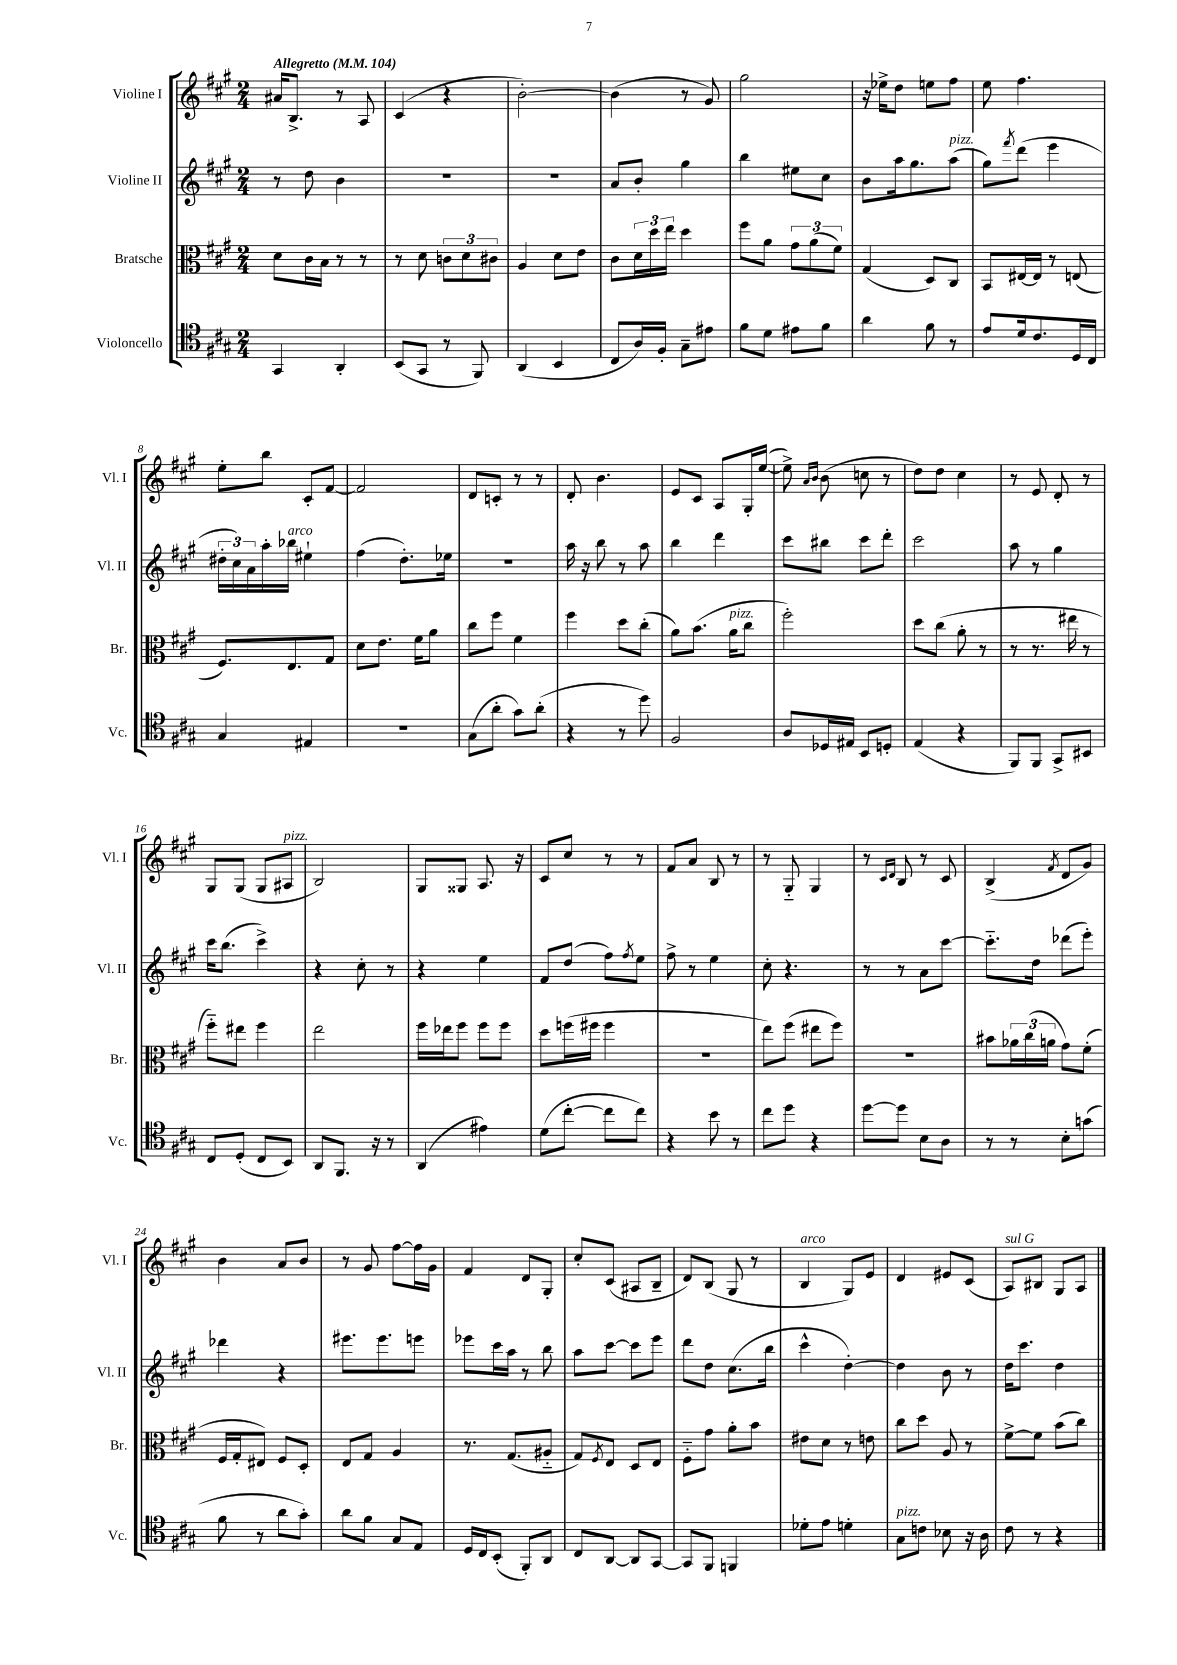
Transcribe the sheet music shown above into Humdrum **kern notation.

**kern	**kern	**kern	**kern
*part4	*part3	*part2	*part1
*staff4	*staff3	*staff2	*staff1
*I"Violoncello	*I"Bratsche	*I"Violine II	*I"Violine I
*I'Vc.	*I'Br.	*I'Vl. II	*I'Vl. I
*clefC4	*clefC3	*clefG2	*clefG2
*k[f#c#g#]	*k[f#c#g#]	*k[f#c#g#]	*k[f#c#g#]
*M2/4	*M2/4	*M2/4	*M2/4
*MM104	*MM104	*MM104	*MM104
=1	=1	=1	=1
!	!	!	!LO:TX:a:B:t=Allegretto
4GG#/	8d\L	8r	16a#X/KL
.	.	.	8.B^/J
.	16c#\L	8dd\	.
.	16B\JJ	.	.
4AA'/	8r	4b\	8r
.	8r	.	8A/
=2	=2	=2	=2
(8BB/L	8r	2r	(4c#/
8GG#/J	8d\	.	.
8r	12cn\L	.	4r
.	12d\	.	.
8FF#/)	.	.	.
.	12c#X\J	.	.
=3	=3	=3	=3
(4AA/	4A/	2r	[2b'\)
4BB/	8d\L	.	.
.	8e\J	.	.
=4	=4	=4	=4
8C#/L	8c#\L	8a/L	(4b\]
16A/L)	24d\L	8b'/J	.
.	24dd\	.	.
16F#'/JJ	.	.	.
.	24ee\JJ	.	.
8G#~\L	4dd\	4gg#\	8r
8e#X\J	.	.	8g#/)
=5	=5	=5	=5
8f#\L	8ff#\L	4bb\	2gg#\
8d\J	8a\J	.	.
8e#X\L	12g#\L	8ee#X\L	.
.	(12a\	.	.
8f#\J	.	8cc#\J	.
.	12f#\J)	.	.
=6	=6	=6	=6
4a\	(4G#/	8b\L	16r
.	.	.	16ee-X^\KL
.	.	16aa\k	8dd\J
.	.	8.gg#\	.
8f#\	8D/L)	.	8een\L
!	!	!LO:TX:a:i:t=pizz.	!
8r	8C#/J	(8aa\J	8ff#\J
=7	=7	=7	=7
8e/L	8BB/L	8gg#\L)	8ee\
.	.	8qfff#/	.
16d/k	[16E#X/L	(8ddd\J	4.ff#\
8.c#/	16E#/JJ]	.	.
.	8r	4eee\	.
16D/L	(8En/	.	.
16C#/JJ	.	.	.
!!LO:LB:g=z
=8	=8	=8	=8
4G#/	8.F#/L)	24dd#X'\LL	8ee'\L
.	.	24cc#\)	.
.	.	24a\	.
.	.	16aa'\	8bb\J
!	!	!LO:TX:a:i:t=arco	!
.	8.E/	16bb-X\JJ	.
4E#X/	.	4ee#X`\	8c#'/L
.	8G#/J	.	[8f#/J
=9	=9	=9	=9
2r	8d\L	(4ff#\	2f#/]
.	8.e\J	.	.
.	.	8.dd'\L)	.
.	16f#\KL	.	.
.	8a\J	.	.
.	.	16ee-X\Jk	.
=10	=10	=10	=10
(8G#\L	8cc#\L	2r	8d/L
8a'\J	8ff#\J	.	8cn'/J
8g#\L)	4f#\	.	8r
(8a'\J	.	.	8r
=11	=11	=11	=11
4r	4ff#\	16aa\	8d'/
.	.	16r	.
.	.	8bb\	4.b\
8r	8dd\L	8r	.
8dd\)	(8cc#'\J	8aa\	.
=12	=12	=12	=12
2F#/	8a\L)	4bb\	8e/L
.	(8.b\J	.	8c#/J
.	.	4ddd\	8A/L
!	!LO:TX:a:i:t=pizz.	!	!
.	16a\KL	.	.
.	8cc#\J	.	16G#'/L
.	.	.	([16ee/JJ
=13	=13	=13	=13
8A/L	2ff#'\)	8ccc#\L	8ee^\])
.	.	.	16qqa/LL
.	.	.	16qqb/JJ
16D-X/L	.	8bb#X\J	(8b\
16E#X/JJ	.	.	.
8BB/L	.	8ccc#\L	8ccn\
8Dn'/J	.	8ddd'\J	8r
=14	=14	=14	=14
(4E/	8dd\L	2ccc#\	8dd\L)
.	(8cc#\J	.	8dd\J
4r	8a'\	.	4cc#\
.	8r	.	.
=15	=15	=15	=15
8FF#/L)	8r	8aa\	8r
8FF#/J	8.r	8r	8e/
8GG#^/L	.	4gg#\	8d'/
.	16ee#X\	.	.
8BB#X/J	8r	.	8r
!!LO:LB:g=z
=16	=16	=16	=16
8C#/L	8ff#\L)	16ccc#\KL	8G#/L
.	.	(8.bb\J	.
(8D'/J	8ee#X\J	.	(8G#/J
8C#/L	4ff#\	4ccc#^\)	8G#/L
!	!	!	!LO:TX:a:i:t=pizz.
8BB/J)	.	.	8A#X/J
=17	=17	=17	=17
8AA/L	2ee\	4r	2B/)
8.FF#/J	.	.	.
.	.	8cc#'\	.
16r	.	.	.
8r	.	8r	.
=18	=18	=18	=18
(4AA/	16ff#\LL	4r	8G#/L
.	16ee-X\J	.	.
.	8ff#\J	.	8G##X/J
4e#X\)	8ff#\L	4ee\	8.A/
.	8ff#\J	.	.
.	.	.	16r
=19	=19	=19	=19
(8d\L	8dd\L	8f#/L	8c#/L
[8cc#'\J	(16ffn\L	(8dd/J	8cc#/J
.	16ff#X\JJ	.	.
8cc#\L]	4ff#\	8ff#\L)	8r
.	.	8qff#/	.
8cc#\J)	.	8ee\J	8r
=20	=20	=20	=20
4r	2r	8ff#^\	8f#/L
.	.	8r	8a/J
8b\	.	4ee\	8B/
8r	.	.	8r
=21	=21	=21	=21
8cc#\L	8ee\L)	8cc#'\	8r
8dd\J	(8ff#\J	4.r	8G#/
4r	8ee#X\L	.	4G#/
.	8ff#\J)	.	.
=22	=22	=22	=22
[8dd\L	2r	8r	8r
.	.	.	16qqc#/LL
.	.	.	16qqd/JJ
8dd\J]	.	8r	8B/
8B\L	.	8a\L	8r
8A\J	.	[8ccc#\J	8c#/
=23	=23	=23	=23
8r	8b#X\L	8.ccc#\L]	(4B^/
8r	24a-X\L	.	.
.	(24cc#\	.	.
.	.	16dd\Jk	.
.	24an\JJ	.	.
.	.	.	8qf#/
8B'\L	8g#\L)	(8ddd-X\L	8d/L
(8gn\J	(8f#'\J	8eee'\J)	8g#/J)
!!LO:LB:g=z
=24	=24	=24	=24
8f#\	16F#/LL	4ddd-X\	4b\
.	16G#'/J	.	.
8r	8E#X/J)	.	.
8a\L	8F#/L	4r	8a/L
8g#'\J)	8D'/J	.	8b/J
=25	=25	=25	=25
8a\L	8E/L	8.eee#X\L	8r
8f#\J	8G#/J	.	8g#/
.	.	8.eee#\	.
8G#/L	4A/	.	[8ff#\L
8E/J	.	8eeen\J	16ff#\L]
.	.	.	16g#\JJ
=26	=26	=26	=26
16D/LL	8.r	8eee-X\L	4f#/
16C#/J	.	.	.
(8BB'/J	.	16ccc#\L	.
.	(8.G#/L	16aa\JJ	.
8FF#'/L)	.	8r	8d/L
8AA/J	8A#X/J	8bb\	8G#'/J
=27	=27	=27	=27
8C#/L	8G#/L)	8aa\L	8cc#'/L
.	8qF#/	.	.
[8AA/J	8E/J	[8ccc#\J	(8c#/J
8AA/L]	8D/L	8ccc#\L]	8A#X/L
[8GG#/J	8E/J	8eee\J	8B~/J
=28	=28	=28	=28
8GG#/L]	8F#\L	8ddd\L	8d/L)
8FF#/J	8g#\J	8dd\J	(8B/J
4FFn/	8a'\L	(8.cc#\L	8G#/
.	8b\J	.	8r
.	.	16bb\Jk	.
=29	=29	=29	=29
!	!	!	!LO:TX:a:i:t=arco
8d-X'\L	8e#X\L	4ccc#^^\	4B/
8e\J	8d\J	.	.
4dn'\	8r	[4dd'\)	8G#/L)
.	8en\	.	8e/J
=30	=30	=30	=30
!LO:TX:a:i:t=pizz.	!	!	!
8G#\L	8cc#\L	4dd\]	4d/
8cn\J	8dd\J	.	.
8B-X\	8A/	8b\	8e#X/L
16r	8r	8r	(8c#/J
16A\	.	.	.
=31	=31	=31	=31
!	!	!	!LO:TX:a:i:t=sul G
8c#\	[8f#^\L	16dd\KL	8A/L)
.	.	8.ccc#\J	.
8r	8f#\J]	.	8B#X/J
4r	(8b\L	4dd\	8G#/L
.	8cc#\J)	.	8A/J
==	==	==	==
*-	*-	*-	*-
